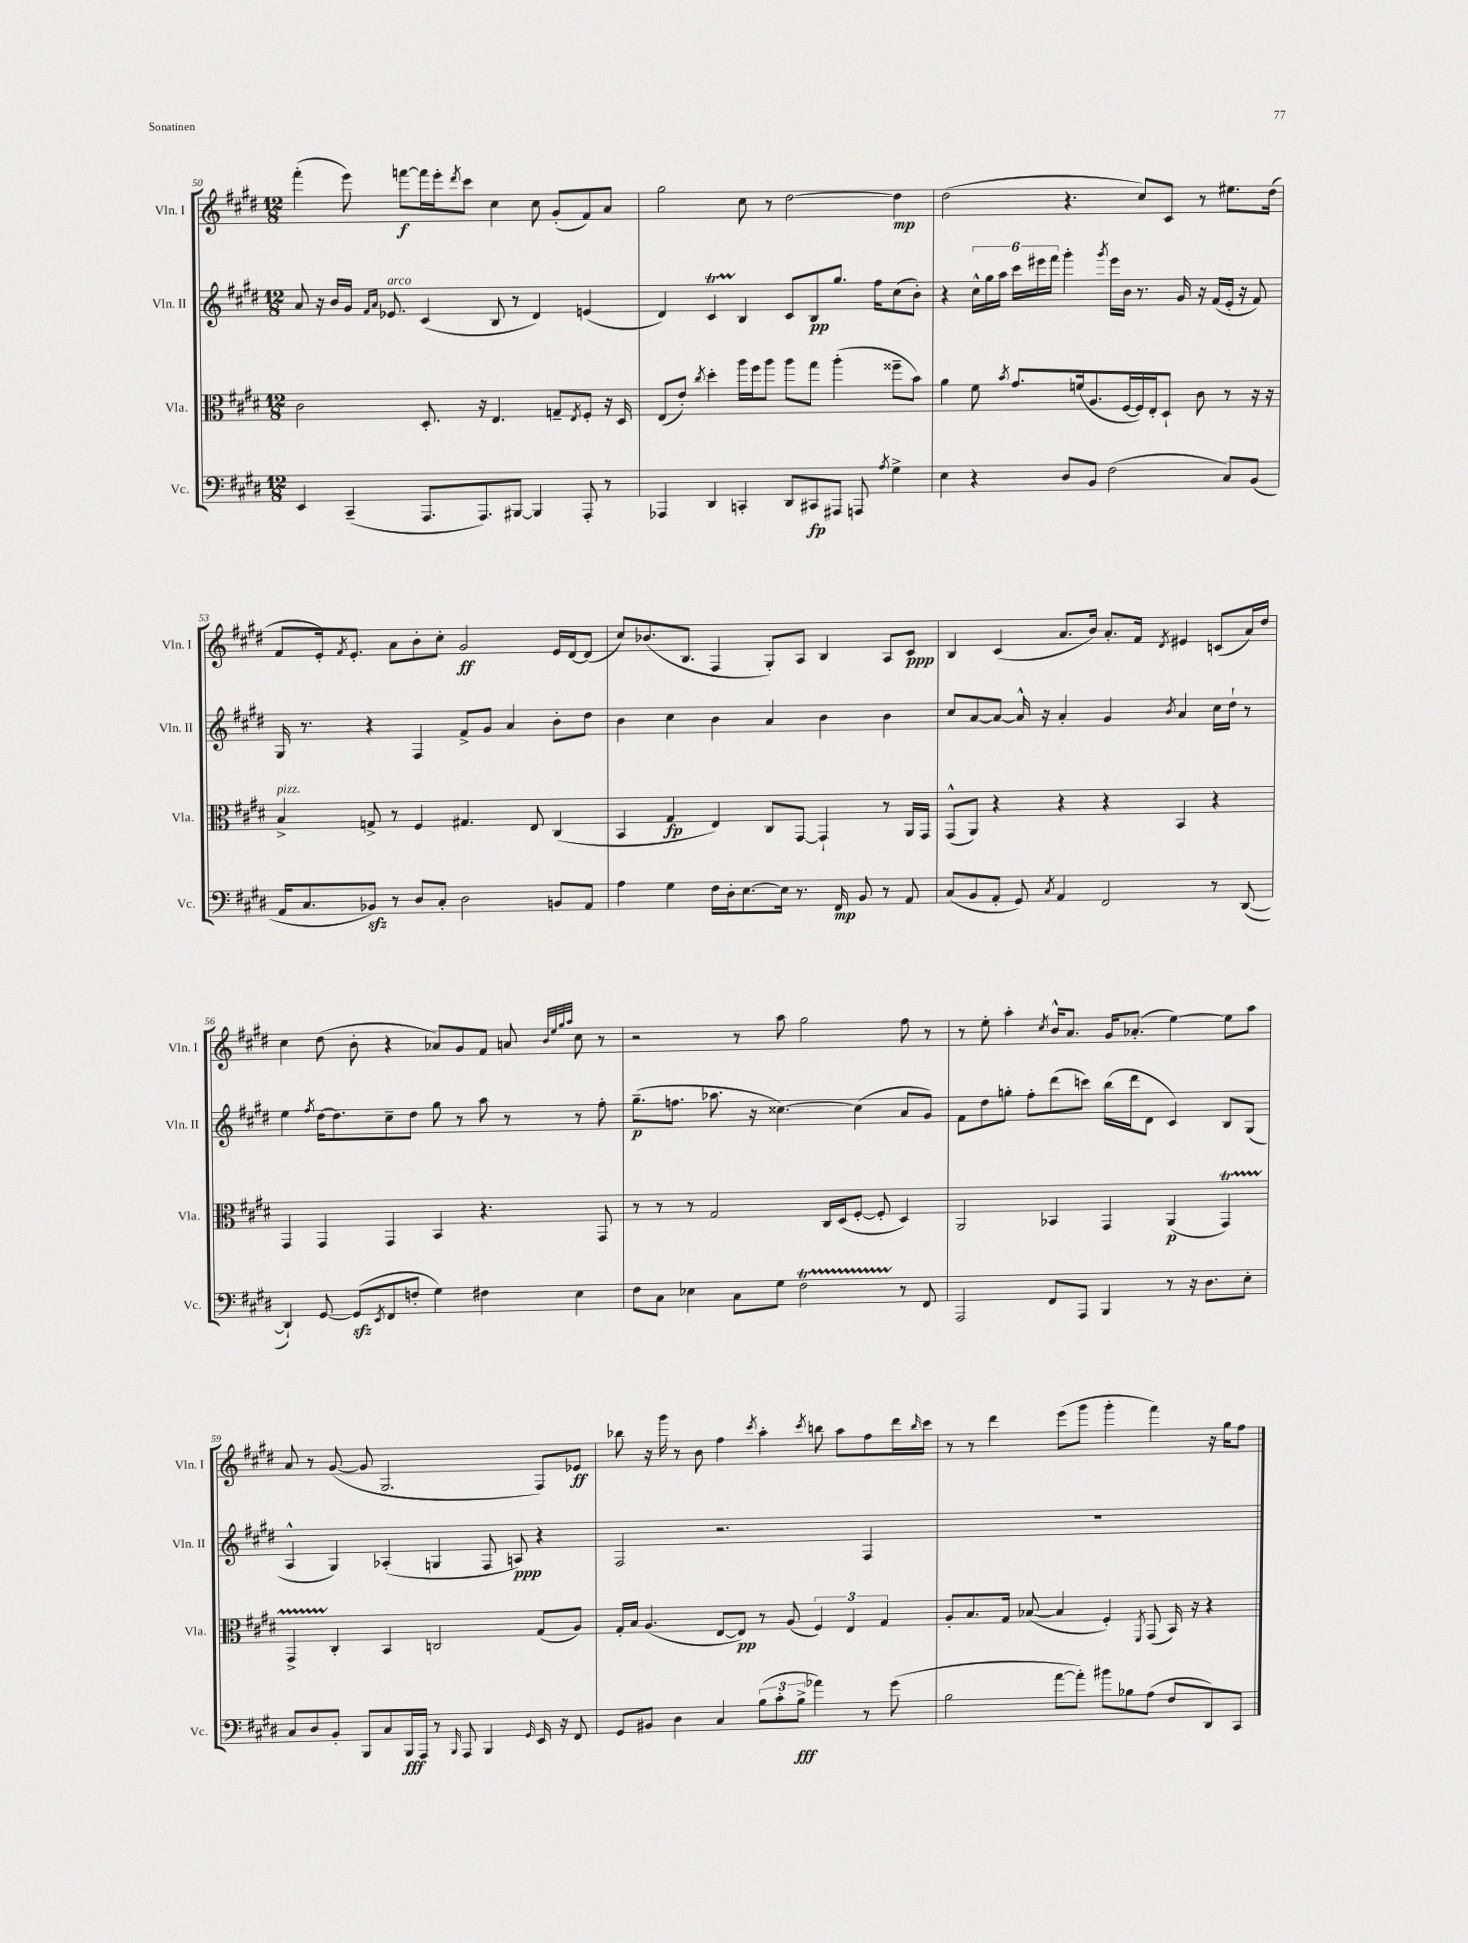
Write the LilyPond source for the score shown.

<<
\new StaffGroup <<
\new Staff = "s0" \with { instrumentName = "Vln. I" shortInstrumentName = "Vln. I" } {
    \clef treble \key e \major \numericTimeSignature \time 12/8
    fis'''4-.( e'''8) f'''8~\f f'''16 e'''16-. \acciaccatura { dis'''8 } cis'''8 cis''4 cis''8 gis'8-.( fis'8) a'8 |
    gis''2 cis''8 r8 dis''2~ dis''4\mp |
    dis''2( r4. cis''8) cis'8 r8 eis''8. dis''16( |
    fis'8 e'16-.) \acciaccatura { fis'8 } e'8.-. a'8 b'8-. cis''8-. gis'2\ff e'16 dis'16~ dis'8( |
    cis''8) bes'8.( b8. fis4 gis8-.) a8 b4 a8 cis'8\ppp |
    b4 cis'4( a'8. b'16) a'8.-. fis'16 \acciaccatura { dis'8 } eis'4 c'8( a'16) dis''16 |
    cis''4 dis''8( b'8-. r4 aes'8) gis'8 fis'8 a'8 \grace { b'32 e''32 gis''32 a''32 } cis''8 r8 |
    r2 r8 a''8 gis''2 fis''8 r8 |
    r8 e''8-. a''4-. \acciaccatura { cis''8 } b'16-^ a'8. gis'16 aes'8.-.( e''4~) e''8 a''8 |
    a'8 r8 gis'8~( gis'8 gis2. fis8) ees'8\ff |
    bes''8 r16 gis'''16 r8 b'8 fis''4 \acciaccatura { cis'''8 } a''4-. \acciaccatura { cis'''8 } b''8 a''8 fis''8 dis'''16 \grace { b''16 } cis'''16 |
    r8 r8 dis'''4 e'''8( gis'''8 gis'''4-. fis'''4) r16 gis''16 fis''8 \bar "|." |
}
\new Staff = "s1" \with { instrumentName = "Vln. II" shortInstrumentName = "Vln. II" } {
    \clef treble \key e \major \numericTimeSignature \time 12/8
    a'8 r16 b'16 gis'16 \grace { fis'16 a'16 } ees'8.^\markup { \italic "arco" } cis'4( b8 r8 dis'4) e'4( |
    dis'4) cis'4\startTrillSpan b4\stopTrillSpan cis'8 b8\pp gis''8. fis''16 cis''8( b'8-.) |
    r4 \tuplet 6/4 { cis''16-^ gis''16 a''16 cis'''16 eis'''16 fis'''16 } gis'''4-. \acciaccatura { gis'''8 } eis'''16 b'16 r8. gis'16 r16 fis'16( e'16-. r16 fis'8) |
    gis16 r8. r4 fis4 fis'8-> gis'8 a'4 b'8-. dis''8 |
    b'4 cis''4 b'4 a'4 b'4 b'4 |
    cis''8 a'8~ a'8~ a'16-^ r16 a'4-. gis'4 \acciaccatura { b'8 } a'4 cis''16 dis''16-! r8 |
    e''4 \acciaccatura { fis''8 } dis''16~ dis''8. cis''8-- dis''8 gis''8 r8 a''8 r8 r8 fis''8-. |
    gis''8.--\p( f''8. aes''8. r16 cisis''4.~) cisis''4( a'8 gis'8) |
    fis'8 dis''8 g''8-. fis''8-. dis'''8( c'''8) b''16( dis'''16 dis'8 cis'4) b8 gis8( |
    a4-^ gis4) aes4-.( g4 fis8 a8\ppp) r4 |
    fis2 r2. fis4 |
    R1. \bar "|." |
}
\new Staff = "s2" \with { instrumentName = "Vla." shortInstrumentName = "Vla." } {
    \clef alto \key e \major \numericTimeSignature \time 12/8
    cis'2 dis8.-. r16 e4. g8-- \acciaccatura { e8 } fis8-. r16 dis16 |
    e8( e'8-.) \acciaccatura { cis''8 } dis''4-. a''16 fis''16 a''8 a''8 gis''8 a''4-.( fisis''8-- b'8) |
    a'4 fis'8 \acciaccatura { b'8 } gis'8. f'16( a8. fis16~ fis16) e16-. dis8-! cis'8 r8 r16 r16 |
    b4->^\markup { \italic "pizz." } g8-> r8 fis4 gis4. e8 cis4( |
    b,4 gis4\fp e4) cis8 gis,8~ gis,4-! r8 a,16 gis,16 |
    gis,8-^( a,8) r4 r4 r4 b,4 r4 |
    gis,4 gis,4 gis,4 b,4 r4. gis,8 |
    r8 r8 r8 gis2 cis16 dis16( fis8~-. fis8-. dis4) |
    a,2 bes,4 gis,4 a,4\p( gis,4\startTrillSpan) |
    gis,4-> cis4-.\stopTrillSpan b,4 c2 gis8( a8) |
    gis16-. b16 a4.( e8~ e8\pp) r8 a8( \tuplet 3/2 { fis4) e4 gis4 } |
    a8-. b8. gis16 bes8~( bes4 fis4-.) \acciaccatura { fis,8 } gis,8( b,16) r16 r4 \bar "|." |
}
\new Staff = "s3" \with { instrumentName = "Vc." shortInstrumentName = "Vc." } {
    \clef bass \key e \major \numericTimeSignature \time 12/8
    e,4 cis,4--( a,,8. a,,8.) bis,,8~ bis,,4 a,,8-. r8 |
    aes,,4 dis,4 c,4-. dis,8 cis,8\fp ais,,8 a,,8 \acciaccatura { a8 } gis4-> |
    e4 r4 dis8 b,8 fis2( cis8) b,8( |
    a,16 cis8. bes,8\sfz) r8 dis8 cis8-. dis2 b,8 a,8 |
    a4 gis4 fis16 dis16-. e8.~ e16 r8. fis,16\mp b,8 r8 a,8 |
    cis8( b,8 a,8-. gis,8) \acciaccatura { cis8 } a,4 fis,2 r8 dis,8~( |
    dis,4-!) gis,8~ gis,8\sfz( \acciaccatura { e,8 } fis,8 f8-. gis4) fis4 e4 |
    fis8 cis8 ees4 cis8 gis8 fis2\startTrillSpan r8\stopTrillSpan fis,8 |
    a,,2 fis,8 a,,8 b,,4 r8 r16 dis8. e8-. |
    cis8 dis8 b,8-. b,,8 cis8 b,,16\fff a,,16 r8 \grace { b,,16 } a,,8 b,,4 \grace { gis,16 } e,16 r16 fis,8 |
    gis,8 bis,8 dis4 cis4 \tuplet 3/2 { b8( cis'8-. b8->\fff } aes'4) r8 gis'8( |
    b2 a'8~ a'8-.) bis'8 bes8 a8( fis8 dis,8) cis,8 \bar "|." |
}
>>
>>
\layout { \context { \Score currentBarNumber = #50 } }
